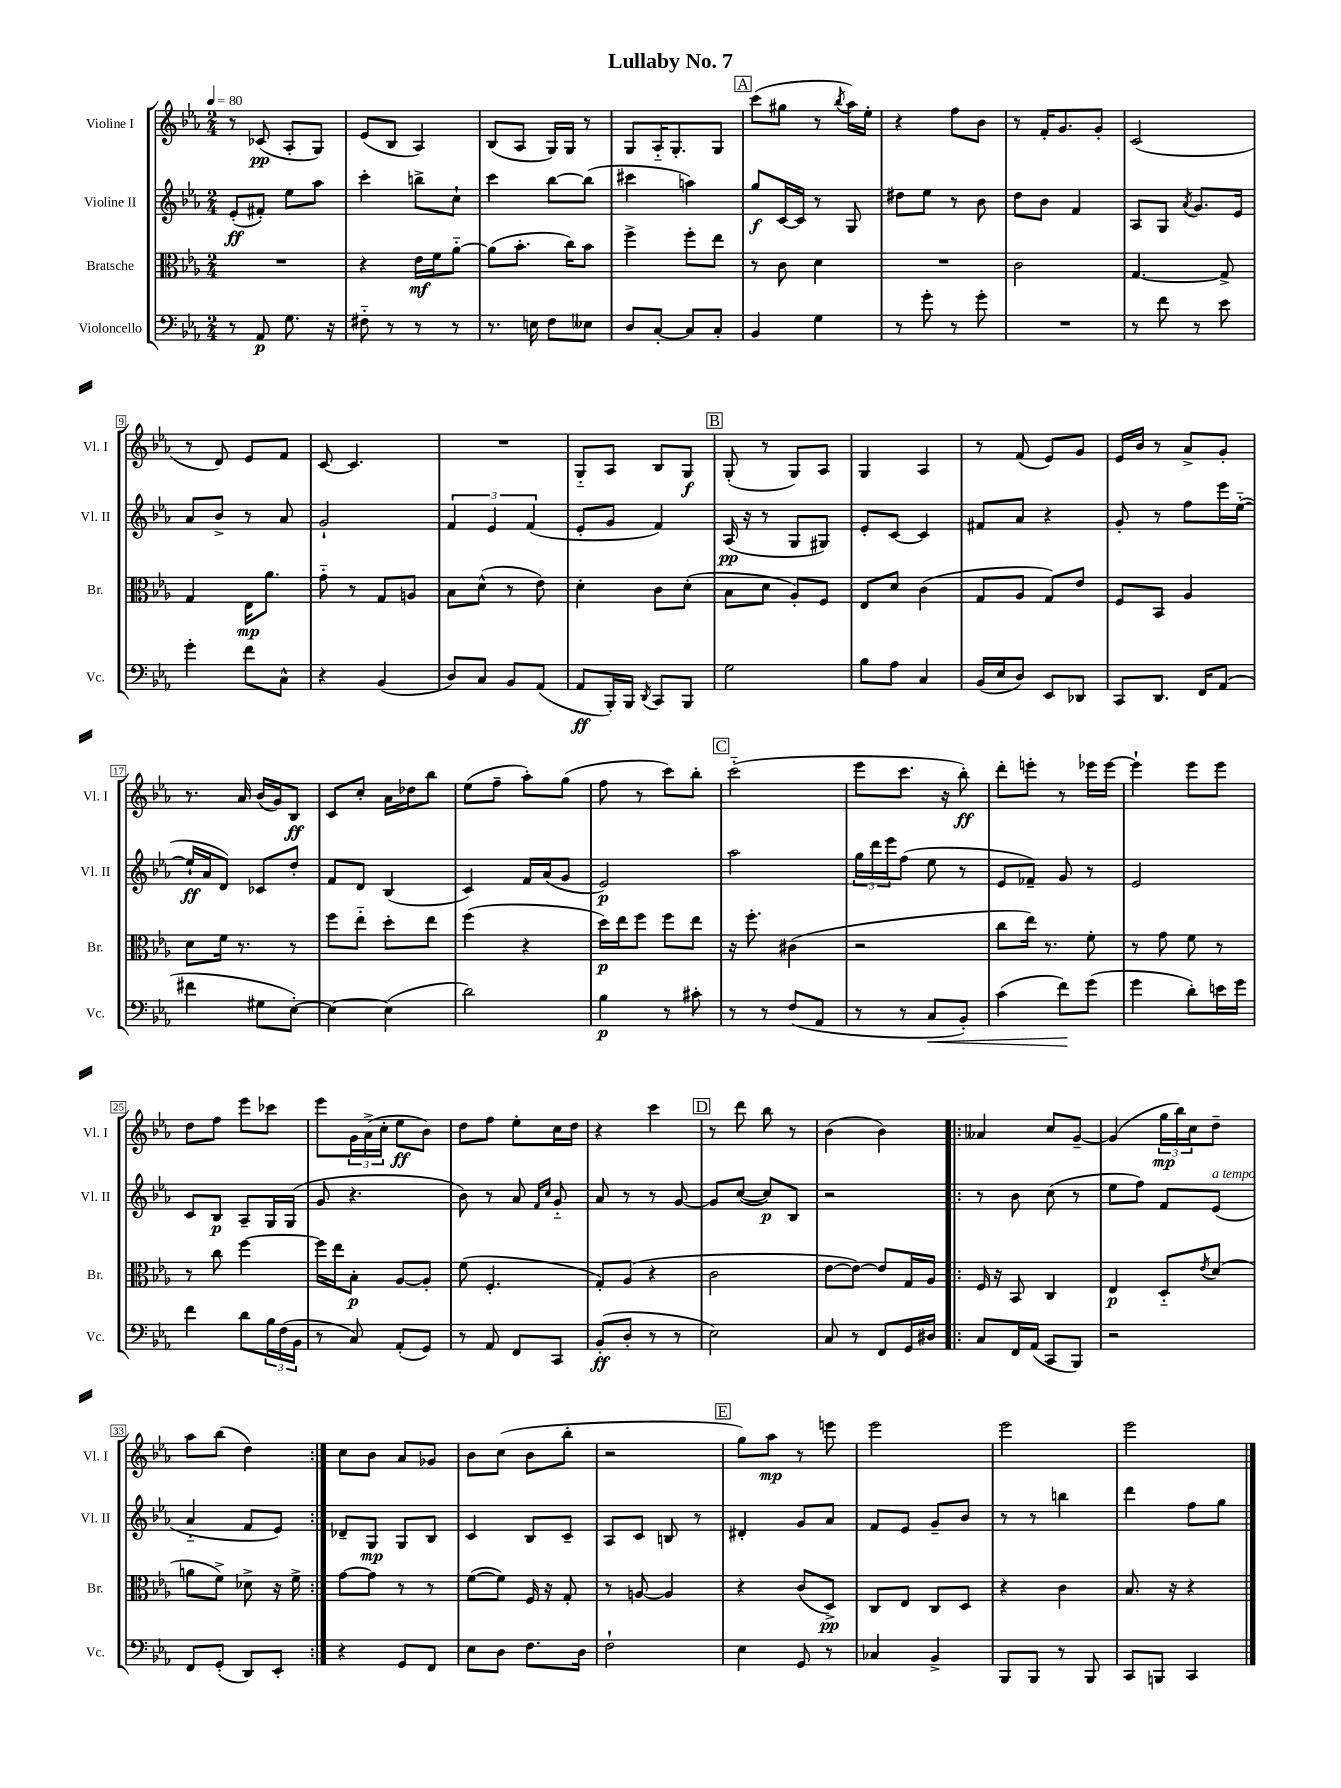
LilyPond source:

\header { title = "Lullaby No. 7" }
<<
\new StaffGroup <<
\new Staff = "s0" \with { instrumentName = "Violine I" shortInstrumentName = "Vl. I" } {
    \clef treble \key ees \major \numericTimeSignature \time 2/4 \tempo 4 = 80
    r8 ces'8\pp( aes8-. g8) |
    ees'8( bes8 aes4) |
    bes8( aes8 g16) g16 r8 |
    g8 aes16-_ g8.-. g8 |
    \mark \markup { \box "A" } c'''8( gis''8 r8 \acciaccatura { bes''8 } aes''16) ees''16-. |
    r4 f''8 bes'8 |
    r8 f'16-. g'8. g'8-. |
    c'2( |
    r8 d'8) ees'8 f'8 |
    c'8~ c'4. |
    R2 |
    g8-_ aes8 bes8 g8\f |
    \mark \markup { \box "B" } g8-.( r8 g8) aes8 |
    g4 aes4 |
    r8 f'8( ees'8) g'8 |
    ees'16 bes'16 r8 aes'8-> g'8-. |
    r8. aes'16 bes'16( g'16) bes8\ff |
    c'8 c''8-. aes'16 des''16 bes''8 |
    ees''8( f''8-- aes''8-.) g''8( |
    f''8 r8 c'''8) bes''8-. |
    \mark \markup { \box "C" } c'''2-_( |
    ees'''8 c'''8. r16 bes''8-.\ff) |
    d'''8-. e'''8-. r8 ees'''16 ees'''16~ |
    ees'''4-! ees'''8 ees'''8 |
    d''8 f''8 ees'''8 ces'''8 |
    ees'''8 \tuplet 3/2 { g'16 aes'16->( c''16-. } ees''8\ff bes'8) |
    d''8 f''8 ees''8-. c''16 d''16 |
    r4 c'''4 |
    \mark \markup { \box "D" } r8 d'''8 bes''8 r8 |
    bes'4( bes'4) |
    \repeat volta 2 { aeses'4 c''8 g'8~-- |
    g'4( \tuplet 3/2 { g''16\mp bes''16) c''16 } d''8-- |
    aes''8 bes''8( d''4) | }
    c''8 bes'8 aes'8 ges'8 |
    bes'8 c''8( bes'8 bes''8-. |
    r2 |
    \mark \markup { \box "E" } g''8) aes''8\mp r8 e'''8 |
    ees'''2 |
    ees'''2 |
    ees'''2 \bar "|." |
}
\new Staff = "s1" \with { instrumentName = "Violine II" shortInstrumentName = "Vl. II" } {
    \clef treble \key ees \major \numericTimeSignature \time 2/4
    ees'8-.\ff( fis'8-.) ees''8 aes''8 |
    c'''4-. b''8-> c''8-! |
    c'''4 bes''8~ bes''8( |
    cis'''4 a''4) |
    \mark \markup { \box "A" } g''8\f c'16~ c'16 r8 g8 |
    dis''8 ees''8 r8 bes'8 |
    d''8 bes'8 f'4 |
    aes8 g8 \acciaccatura { aes'8 } g'8. ees'16 |
    aes'8 bes'8-> r8 aes'8 |
    g'2-! |
    \tuplet 3/2 { f'4 ees'4 f'4( } |
    ees'8-. g'8 f'4) |
    \mark \markup { \box "B" } aes16\pp( r16 r8 g8 gis8) |
    ees'8-. c'8~ c'4 |
    fis'8 aes'8 r4 |
    g'8-. r8 f''8 ees'''16 ees''16~-_( |
    ees''16-!\ff aes'16 d'8) ces'8 d''8-. |
    f'8 d'8 bes4( |
    c'4) f'16 aes'16( g'8 |
    ees'2\p) |
    \mark \markup { \box "C" } aes''2 |
    \tuplet 3/2 { g''16 d'''16 ees'''16 } f''8( ees''8 r8 |
    ees'8 fes'8--) g'8 r8 |
    ees'2 |
    c'8 bes8\p aes8-- g16 g16( |
    g'8 r4. |
    bes'8) r8 aes'8 \grace { f'16 c''16 } g'8-_ |
    aes'8 r8 r8 g'8~ |
    \mark \markup { \box "D" } g'8 c''8~( c''8\p) bes8 |
    r2 |
    \repeat volta 2 { r8 bes'8 c''8( r8 |
    ees''8 f''8) f'8 ees'8^\markup { \italic "a tempo" }( |
    aes'4-_ f'8 ees'8) | }
    des'8-- g8\mp g8 bes8 |
    c'4 bes8 c'8-- |
    aes8 c'8 b8 r8 |
    \mark \markup { \box "E" } dis'4-. g'8 aes'8 |
    f'8 ees'8 g'8-- bes'8 |
    r8 r8 b''4 |
    d'''4 f''8 g''8 \bar "|." |
}
\new Staff = "s2" \with { instrumentName = "Bratsche" shortInstrumentName = "Br." } {
    \clef alto \key ees \major \numericTimeSignature \time 2/4
    R2 |
    r4 ees'16\mf f'16 aes'8~-_ |
    aes'8( bes'8.-. c''16) bes'8 |
    f''4-> f''8-. ees''8 |
    \mark \markup { \box "A" } r8 c'8 d'4 |
    R2 |
    c'2 |
    g4.~ g8-> |
    g4 ees16\mp aes'8. |
    g'8-_ r8 g8 a8 |
    bes8 d'8-^( r8 ees'8) |
    d'4-. c'8 d'8-.( |
    \mark \markup { \box "B" } bes8 d'8 aes8-.) f8 |
    ees8 d'8 c'4( |
    g8 aes8 g8) ees'8 |
    f8 bes,8 aes4 |
    d'8 f'16 r8. r8 |
    f''8 ees''8-_ d''8-. ees''8 |
    f''4( r4 |
    d''16\p) ees''16 f''8 f''8 ees''8 |
    \mark \markup { \box "C" } r16 f''8.-. cis'4( |
    r2 |
    c''8 ees''16) r8. f'8-. |
    r8 g'8 f'8 r8 |
    r8 c''8 f''4~ |
    f''16 ees''16 bes8-.\p aes8~ aes8-. |
    f'8( f4.-. |
    g8-.) aes8( r4 |
    \mark \markup { \box "D" } c'2 |
    ees'8~ ees'8~) ees'8 g16 aes16 |
    \repeat volta 2 { f16 r16 bes,8 c4 |
    ees4\p d8-_ \acciaccatura { ees'8 } d'8( |
    a'8 f'8->) des'8-> r16 f'16-> | }
    g'8~ g'8 r8 r8 |
    f'8~( f'8) f16 r16 g8-. |
    r8 a8~ a4 |
    \mark \markup { \box "E" } r4 c'8( d8->\pp) |
    c8 ees8 c8 d8 |
    r4 c'4 |
    bes8. r16 r4 \bar "|." |
}
\new Staff = "s3" \with { instrumentName = "Violoncello" shortInstrumentName = "Vc." } {
    \clef bass \key ees \major \numericTimeSignature \time 2/4
    r8 aes,8\p g8. r16 |
    fis8-_ r8 r8 r8 |
    r8. e16 f8 eeses8 |
    d8 c8~-. c8 c8-. |
    \mark \markup { \box "A" } bes,4 g4 |
    r8 g'8-. r8 g'8-. |
    R2 |
    r8 f'8 r8 ees'8 |
    g'4-. f'8 c8-^ |
    r4 bes,4( |
    d8) c8 bes,8 aes,8( |
    aes,8\ff bes,,16-.) bes,,16 \acciaccatura { d,8 } c,8 bes,,8 |
    \mark \markup { \box "B" } g2 |
    bes8 aes8 c4 |
    bes,16( ees16 d8) ees,8 des,8 |
    c,8 d,8. f,16 aes,8( |
    fis'4 gis8 ees8~-.) |
    ees4~ ees4( |
    d'2) |
    bes4\p r8 cis'8-. |
    \mark \markup { \box "C" } r8 r8 f8( aes,8 |
    r8 r8 c8\< bes,8-.) |
    c'4( f'8\!) g'8( |
    g'4 d'8-.) e'16 g'16 |
    f'4 d'8 \tuplet 3/2 { bes16 f16( bes,16 } |
    r8 c8) aes,8-.( g,8) |
    r8 aes,8 f,8 c,8 |
    bes,8-.\ff( d8-. r8 r8 |
    \mark \markup { \box "D" } ees2) |
    c8 r8 f,8 g,16 dis16 |
    \repeat volta 2 { c8 f,16 aes,16( c,8 bes,,8) |
    r2 |
    f,8 g,8-.( d,8) ees,8-. | }
    r4 g,8 f,8 |
    ees8 d8 f8. d16 |
    f2-! |
    \mark \markup { \box "E" } ees4 g,8 r8 |
    ces4 bes,4-> |
    bes,,8 bes,,8 r8 bes,,8 |
    c,8 b,,8 c,4 \bar "|." |
}
>>
>>
\layout { \context { \Score \override BarNumber.stencil = #(make-stencil-boxer 0.1 0.3 ly:text-interface::print) } }
